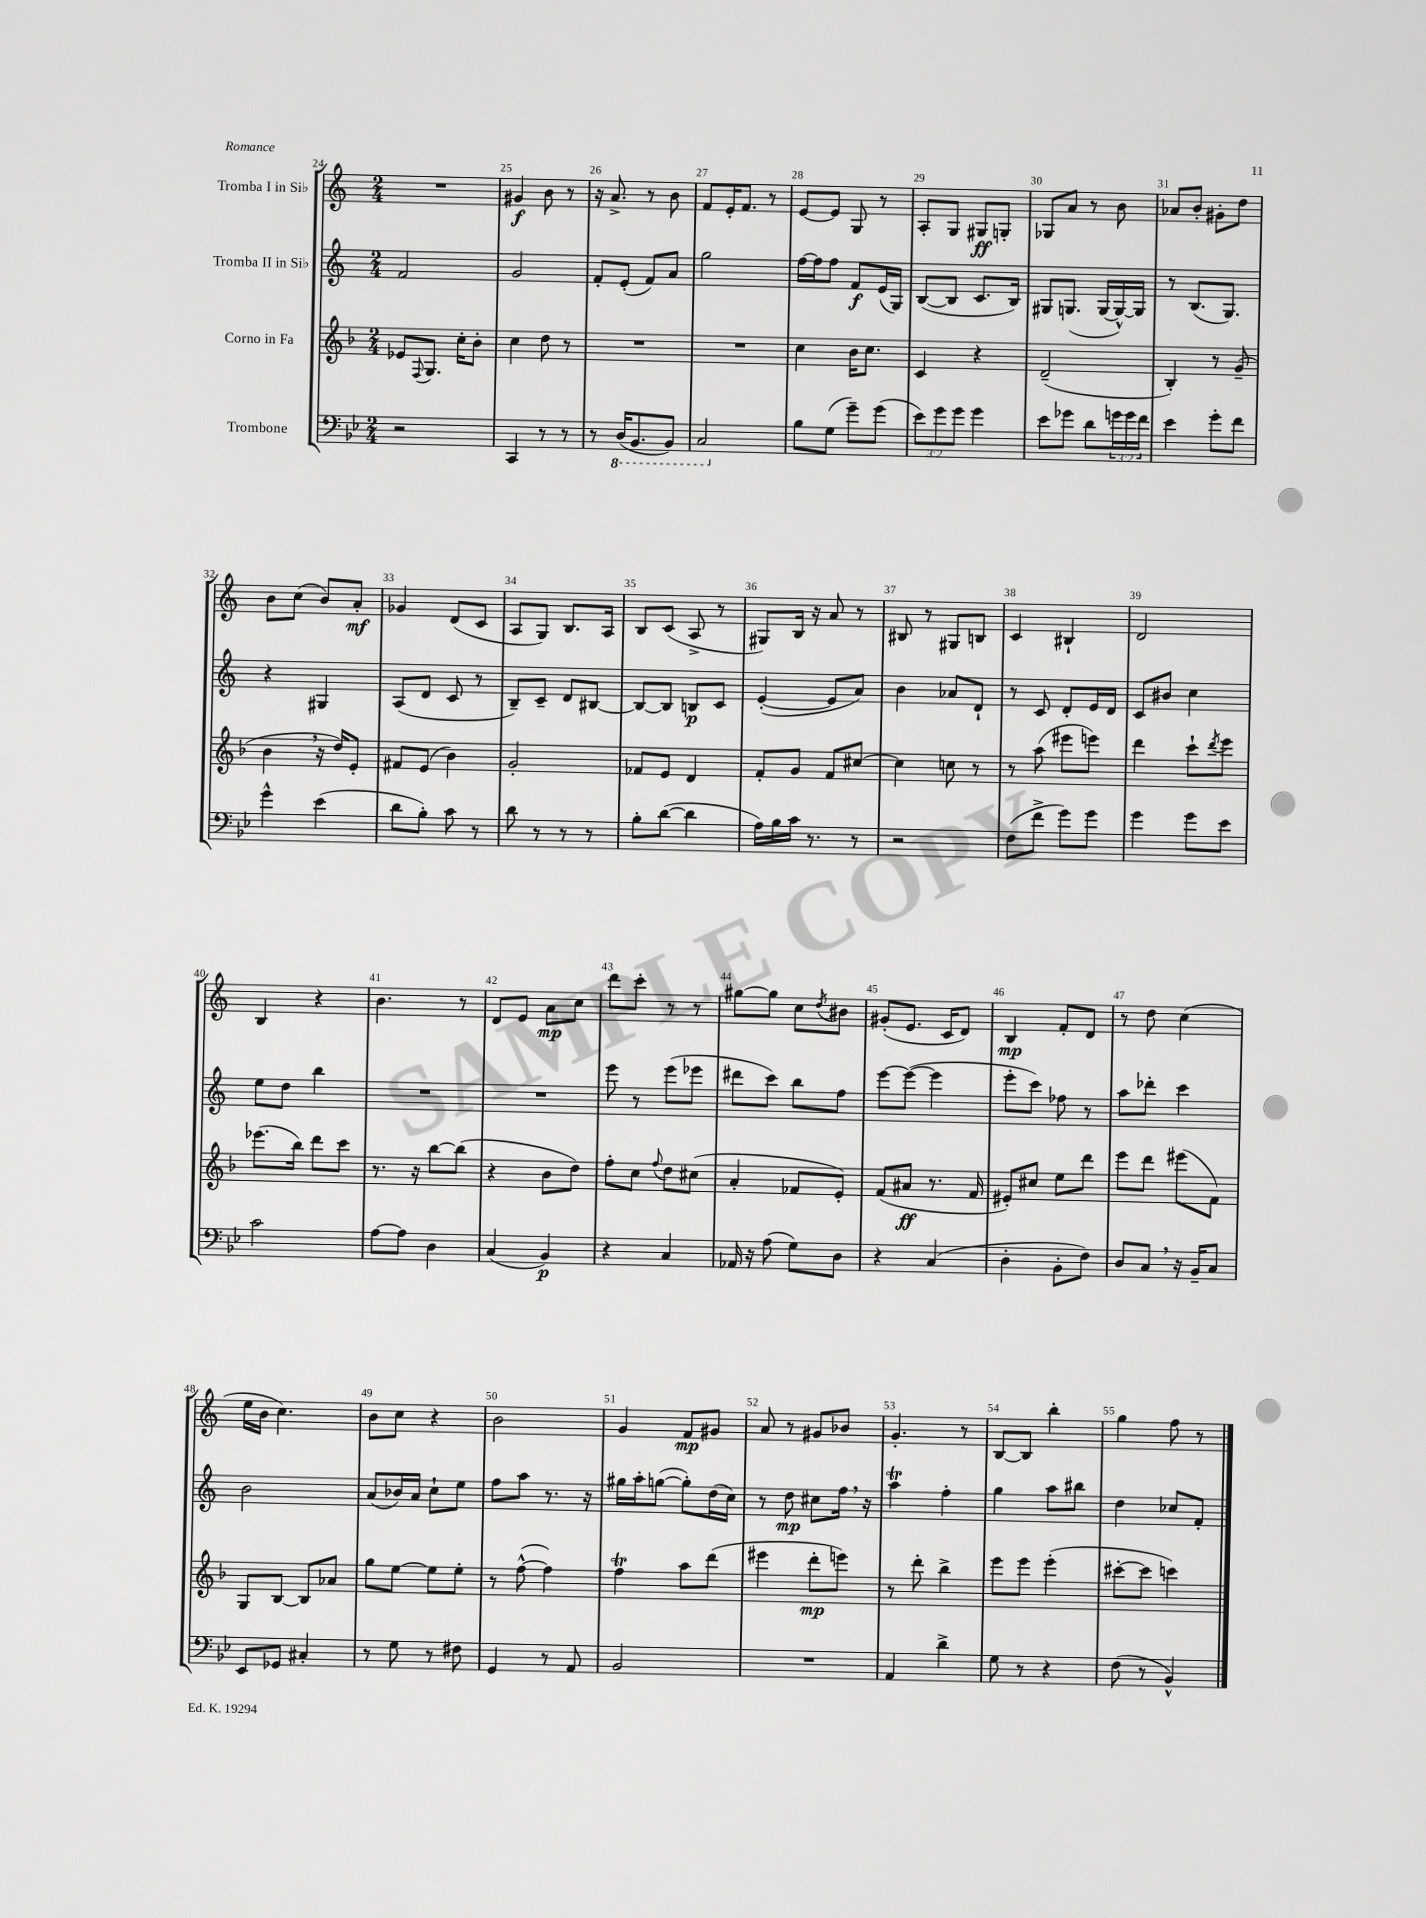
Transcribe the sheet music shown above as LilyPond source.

<<
\new StaffGroup <<
\new Staff = "s0" \with { instrumentName = "Tromba I in Sib" } {
    \clef treble \key c \major \numericTimeSignature \time 2/4
    R2 |
    gis'4\f b'8 r8 |
    r16 a'8.-> r8 b'8 |
    f'8 e'16-. f'8. r8 |
    e'8~ e'8 g8 r8 |
    a8-. g8 gis8\ff g8-. |
    ges8 a'8 r8 b'8 |
    aes'8 b'8-. gis'8-. d''8 |
    b'8 c''8( b'8) a'8-.\mf |
    ges'4 d'8( c'8 |
    a8 g8) b8. a16 |
    b8 c'8( a8-> r8 |
    gis8) b16 r16 a'8 r8 |
    bis8 r8 gis8 b8 |
    c'4 bis4-! |
    d'2 |
    b4 r4 |
    b'4. r8 |
    d'8 e'8 a'8\mp c''8 |
    d'''8 c'''8-. r8 r8 |
    gis''8~ gis''8 c''8 \acciaccatura { d''8 } bis'8 |
    gis'8-.( e'8. c'16 d'8) |
    b4\mp f'8-. d'8 |
    r8 d''8 c''4( |
    e''16 b'16 c''4.) |
    b'8 c''8 r4 |
    b'2 |
    g'4 f'8\mp gis'8 |
    a'8 r8 gis'8 bes'8 |
    g'4.-. r8 |
    b8~ b8 b''4-. |
    g''4 f''8 r8 \bar "|." |
}
\new Staff = "s1" \with { instrumentName = "Tromba II in Sib" } {
    \clef treble \key c \major \numericTimeSignature \time 2/4
    f'2 |
    g'2 |
    f'8-. e'8-.( f'8) a'8 |
    g''2 |
    f''16~ f''16 f''8 f'8\f e'16( g16) |
    b8~( b8 c'8. b16) |
    gis8 g8.( g16~ g16~-^) g16 |
    r8 b8.( g8.) |
    r4 gis4 |
    a8( d'8 c'8 r8 |
    b8--) c'8-- d'8 bis8~ |
    bis8~ bis8 b8\p c'8 |
    e'4~-.( e'8 a'8) |
    b'4 aes'8 d'8-! |
    r8 c'8 d'8-. e'16 d'16 |
    c'8 bis'8 c''4 |
    e''8 d''8 b''4 |
    R2 |
    R2 |
    e'''8 r8 e'''8( ees'''8 |
    dis'''8 c'''8) b''8 f''8 |
    e'''8~ e'''8~( e'''4 |
    e'''8-. c'''8) fes''8 r8 |
    a''8 des'''8-. c'''4 |
    b'2 |
    a'8( bes'16) a'16 c''8-! e''8 |
    f''8 a''8 r8. r16 |
    gis''16 a''16-. g''8~( g''8-.) d''16( c''16) |
    r8 d''8\mp cis''8 f''16 \breathe r16 |
    a''4\trill f''4-. |
    g''4 a''8 bis''8 |
    d''4 ces''8 f'8-. \bar "|." |
}
\new Staff = "s2" \with { instrumentName = "Corno in Fa" } {
    \clef treble \key f \major \numericTimeSignature \time 2/4
    ees'8 \appoggiatura { f8 } g8. c''16-. bes'8-. |
    c''4 d''8 r8 |
    R2 |
    R2 |
    c''4 bes'16 c''8. |
    c'4 r4 |
    d'2--( |
    bes4-.) r8 g'8--( |
    bes'4 \breathe r16 d''16) e'8-. |
    fis'8 e'8( bes'4) |
    g'2-. |
    fes'8 e'8 d'4 |
    f'8-. g'8 f'8 cis''8~ |
    cis''4 c''8 r8 |
    r8 a''8( eis'''8 e'''8) |
    d'''4 c'''8-! \acciaccatura { d'''8 } e'''8 |
    ees'''8.( bes''16) d'''8 c'''8 |
    r8. r16 bes''8~ bes''8( |
    r4 bes'8 d''8) |
    f''8-. c''8 \appoggiatura { f''8 } d''8 cis''8( |
    a'4-. fes'8 e'8-.) |
    f'8( ais'8\ff r8. f'16 |
    eis'8-.) cis''8 e''8 d'''8 |
    e'''8 d'''8 eis'''8( f'8) |
    g8 bes8~ bes8 aes'8 |
    g''8 e''8~ e''8 e''8-. |
    r8 f''8~-^( f''4) |
    f''4\trill a''8 d'''8( |
    eis'''4 d'''8-.\mp e'''8) |
    r8 d'''8-. bes''4-> |
    e'''8 e'''8 e'''4-.( |
    cis'''8~-. cis'''8 c'''4) \bar "|." |
}
\new Staff = "s3" \with { instrumentName = "Trombone" } {
    \clef bass \key bes \major \numericTimeSignature \time 2/4 \override Staff.TupletNumber.text = #tuplet-number::calc-fraction-text
    r2 |
    c,4 r8 r8 |
    r8 \ottava #-1 d,16( bes,,8. bes,,8) |
    c,2 \ottava #0 |
    bes8 g8( g'8--) g'8( |
    \tuplet 3/2 { ees'8) g'8 g'8 } g'4 |
    ees'8 ges'8 d'8 \tuplet 3/2 { g'16 g'16 f'16 } |
    ees'4 g'8-. f'8 |
    g'4-^ ees'4( |
    d'8 bes8-.) c'8 r8 |
    d'8 r8 r8 r8 |
    bes8-. d'8~( d'4 |
    a16) bes16 c'16 r8. r8 |
    r2 |
    f8( f'8-> g'8) g'8 |
    g'4 g'8 ees'8 |
    c'2 |
    a8~ a8 d4 |
    c4( bes,4\p) |
    r4 c4 |
    aes,16 r16 a8( g8) d8 |
    r4 c4( |
    d4-. bes,8-. f8) |
    d8 c8 \breathe r16 bes,16-- c8 |
    ees,8 ges,8 cis4-. |
    r8 g8 r8 fis8 |
    g,4 r8 a,8 |
    bes,2 |
    R2 |
    a,4 d'4-> |
    g8 r8 r4 |
    f8( r8 bes,4-^) \bar "|." |
}
>>
>>
\layout { \context { \Score currentBarNumber = #24 \override BarNumber.break-visibility = ##(#f #t #t) barNumberVisibility = #all-bar-numbers-visible } }
